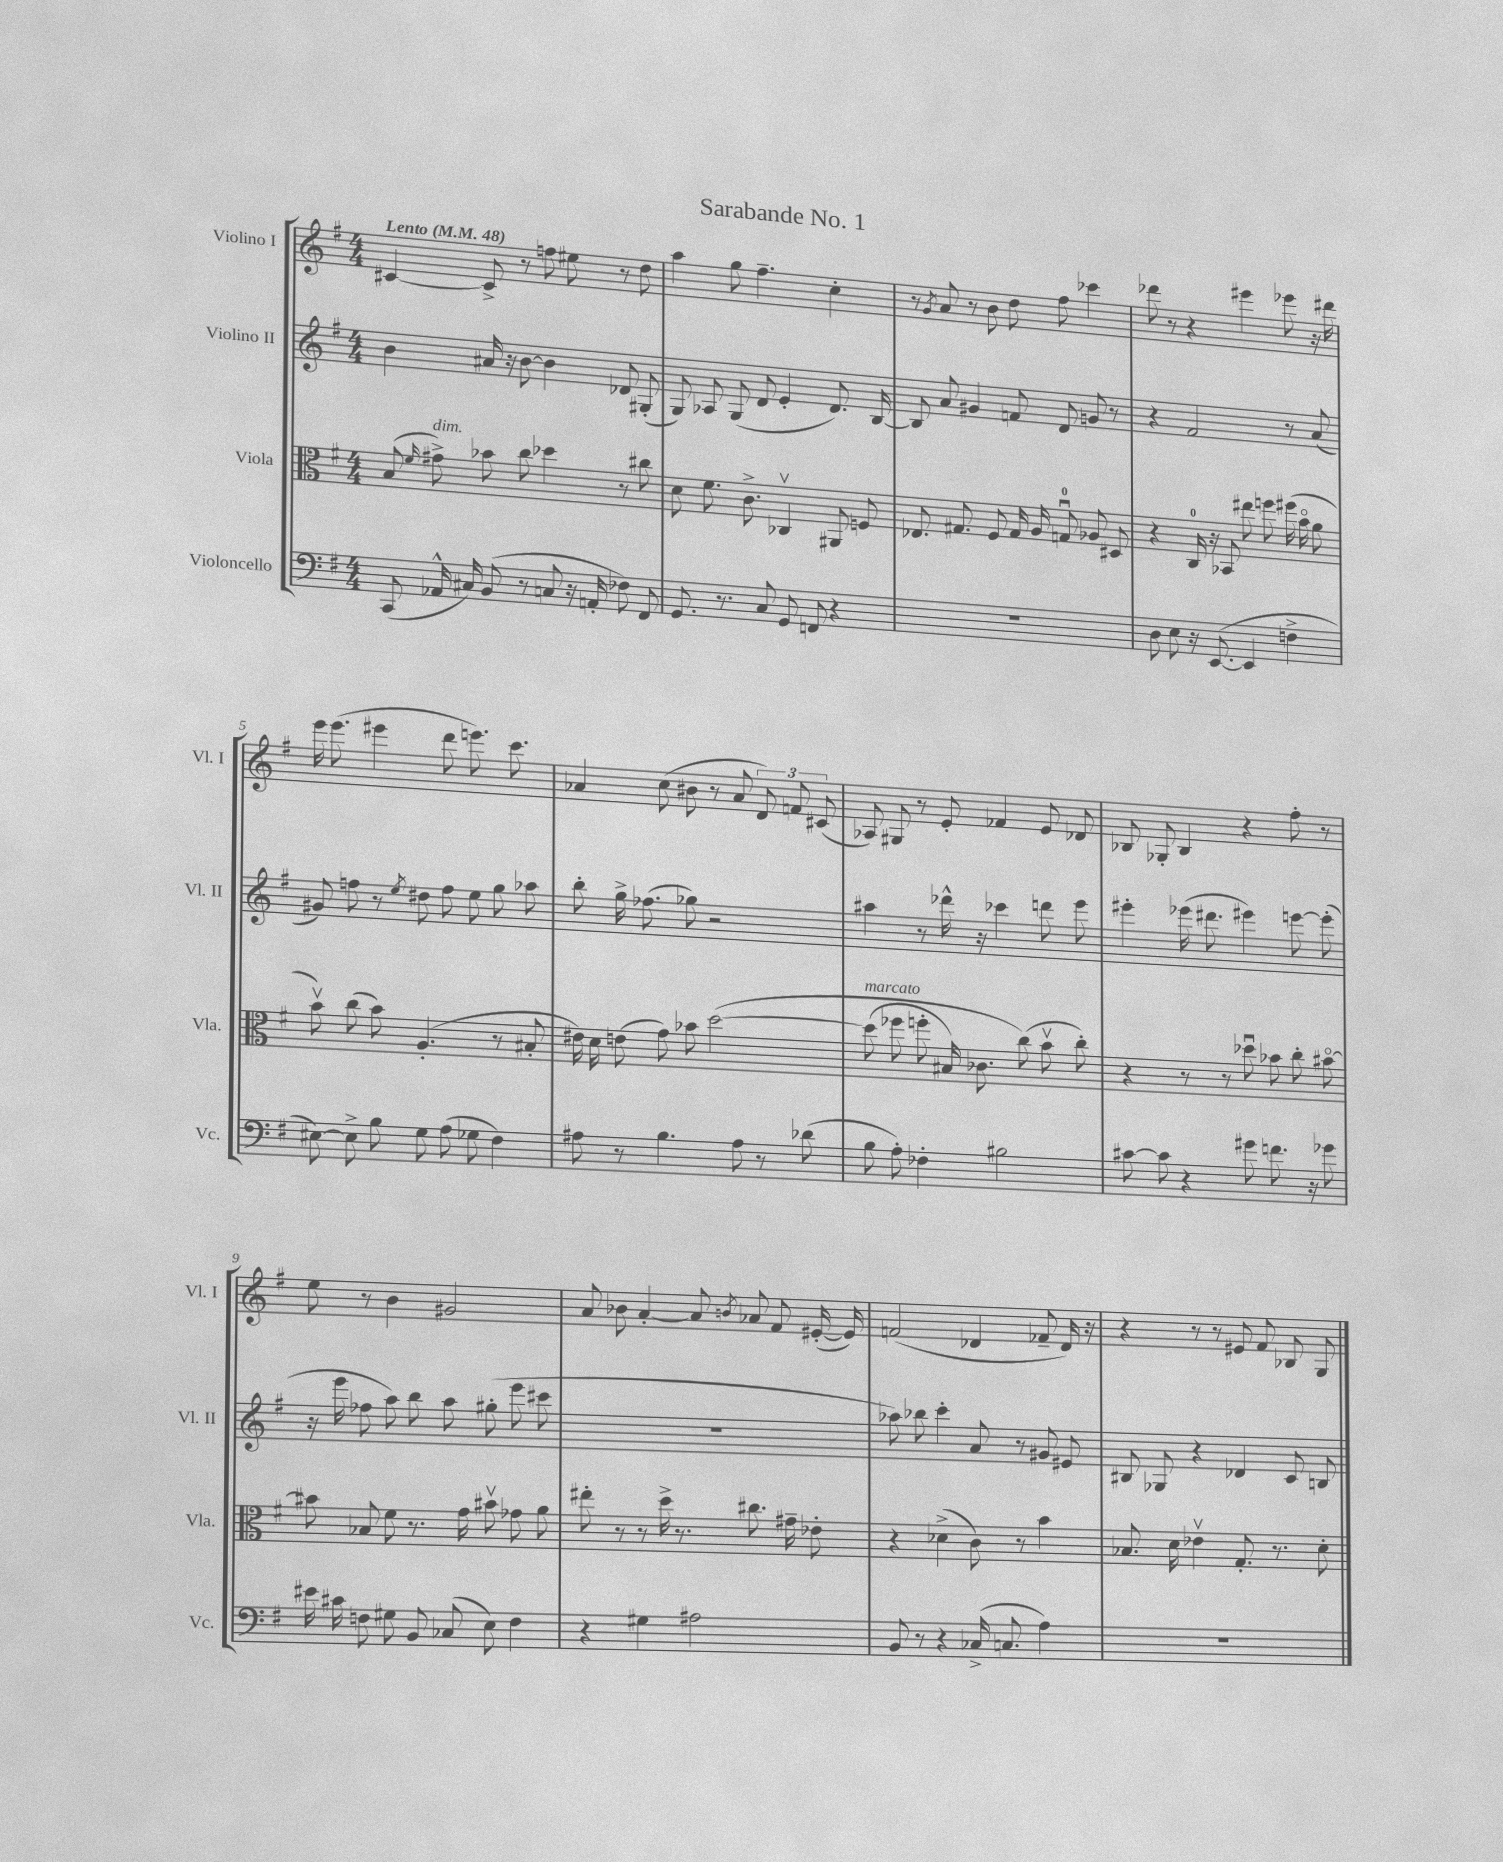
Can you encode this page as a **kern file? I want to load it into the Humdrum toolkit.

**kern	**kern	**kern	**kern
*part4	*part3	*part2	*part1
*staff4	*staff3	*staff2	*staff1
*I"Violoncello	*I"Viola	*I"Violino II	*I"Violino I
*I'Vc.	*I'Vla.	*I'Vl. II	*I'Vl. I
*clefF4	*clefC3	*clefG2	*clefG2
*k[f#]	*k[f#]	*k[f#]	*k[f#]
*M4/4	*M4/4	*M4/4	*M4/4
*MM48	*MM48	*MM48	*MM48
=1	=1	=1	=1
!	!	!	!LO:TX:a:B:t=Lento
(8CC/	(8B/	4b\	[4c#X/
.	16qqf#/	.	.
!	!LO:TX:a:i:t=dim.	!	!
16AA-X^^/	8g#X^\)	.	.
16C#X/)	.	.	.
(8BB/	8b-X\	16a#X/	8c#^/]
.	.	16r	.
8r	8cc\	[8b\	8r
8Cn/	4dd-X\	4b\]	8ffn\
16r	.	.	8ee#X\
16AAn'/	.	.	.
8F-X\)	8r	8d-X/	8r
8FF#/	8cc#X\	(8G#X'/	8dd\
=2	=2	=2	=2
8.GG/	8d\	8G/)	4aa\
.	8.f#\	8A-X/	.
8.r	.	.	.
.	.	(8G/	8gg\
.	8.c^\	.	.
8C/	.	8d/	4.ff#~\
8GG/	4C-Xv/	4e'/	.
8FFn/	.	.	.
4r	8AA#X/	8.d/)	4cc'\
.	8Fn/	.	.
.	.	[16B/	.
=3	=3	=3	=3
1r	8.E-X/	8B/]	8r
.	.	.	8qg/
.	.	8a/	8a/
.	8.G#X/	.	.
.	.	4g#X/	8r
.	8F#/	.	8b\
.	16G#/	8fn/	8dd\
.	16A/	.	.
.	8Gnu/	8d/	8ff#\
.	8A-X/	8gn/	4ccc-X\
.	8D#X/	8r	.
=4	=4	=4	=4
8D\	4r	4r	8ddd-X\
8E\	.	.	8r
16r	16C/	2f#/	4r
([8.EE/	16r	.	.
.	8BB-X/	.	.
4EE/]	8ee#X\	.	4eee#X\
.	8ffn\	.	.
4Fn^\	(16ff#X\	8r	8eee-X\
.	16b\	.	.
.	8a\	(8a/	16r
.	.	.	16ddd#X\
!!LO:LB:g=z
=5	=5	=5	=5
[8E#X\)	8bv\)	8g#X/)	16eee\
.	.	.	(8.eee\
8E#^\]	(8cc\	8ffn\	.
8B\	8b\)	8r	4eee#X\
.	.	8qee/	.
8G\	(4.A'/	8dd#X\	.
(8A\	.	8ff\	8ddd\
8G-X\	.	8ee\	8.eeen\)
4F#\)	8r	8gg\	.
.	.	.	8.ccc\
.	8B#X'/	8aa-X\	.
=6	=6	=6	=6
8A#X\	16e#X\)	8bb'\	4a-X/
.	16d\	.	.
8r	(8en\	16gg^\	.
.	.	(8.ff-X\	.
4.B\	8g\)	.	(8cc\
.	8b-X\	8gg-X\)	8b#X\
.	([2dd\	2r	8r
8A#\	.	.	8a-/
8r	.	.	12d/)
.	.	.	12fn/
(8d-X\	.	.	.
.	.	.	(12c#X/
=7	=7	=7	=7
!	!LO:TX:a:i:t=marcato	!	!
8B\	(8dd\]	4aa#X\	8A-X/)
8A'\)	8ff-X\	.	8G#X/
4F-X'\	8ffn'\	8r	8r
.	16B#X/)	16ddd-X^^\	8e'/
.	8.c-X\	16r	.
2B#X\	.	4ccc-X\	4f-X/
.	(8cc\)	.	.
.	8bv\	8dddn\	8e/
.	8cc'\)	8eee\	8d-X/
=8	=8	=8	=8
[8c#X\	4r	4eee#X'\	8B-X/
8c#\]	.	.	8G-X'/
4r	8r	(16eee-X\	4B-/
.	.	8.ddd#X\	.
.	8r	.	.
8g#X\	8dd-Xu\	4eee#X\)	4r
8.fn\	8b-X\	.	.
.	8cc'\	[8eeen\	8ff#'\
16r	.	.	.
8g-X\	[8b#X\	(8eee'\]	8r
!!LO:LB:g=z
=9	=9	=9	=9
16e#X\	8b#X\]	16r	8ee\
16c#X\	.	16eee\	.
8Fn\	8B-X/	8ff-X\	8r
8G#X\	8f#\	8aa\)	4b\
8BB/	8.r	8bb\	.
(8C-X/	.	8aa\	2g#X/
.	16g\	.	.
8E\)	8b#Xv\	(8gg#X'\	.
4F\	8g-X\	8eee\	.
.	8a\	8ccc#X\	.
=10	=10	=10	=10
4r	8ee#X'\	1r	8a/
.	8r	.	8b-X\
4G#X\	8r	.	[4a'/
.	16dd^\	.	.
.	8.r	.	.
2A#X\	.	.	8a/]
.	.	.	8qbn/
.	8.cc#X\	.	8a-X/
.	.	.	8f#/
.	16g#X~\	.	.
.	8e-X'\	.	([16e#X'/
.	.	.	16e#/])
=11	=11	=11	=11
8BB/	4r	8aa-X\)	(2fn/
8r	.	8bb-X\	.
4r	(4d-X^\	4ccc'\	.
(16C-X^/	8c\)	8a/	4d-X/
8.Cn/	.	.	.
.	8r	8r	.
4A\)	4b\	8g#X/	8f-X~/
.	.	8e#X/	16d-/)
.	.	.	16r
=12	=12	=12	=12
1r	8.B-X/	8B#X/	4r
.	.	8G-X/	.
.	16d\	.	.
.	4e-Xv\	4r	8r
.	.	.	8r
.	8.G'/	4d-X/	8e#X/
.	.	.	8f#/
.	8.r	.	.
.	.	8c/	8B-X/
.	8d'\	8Bn/	8G/
==	==	==	==
*-	*-	*-	*-
